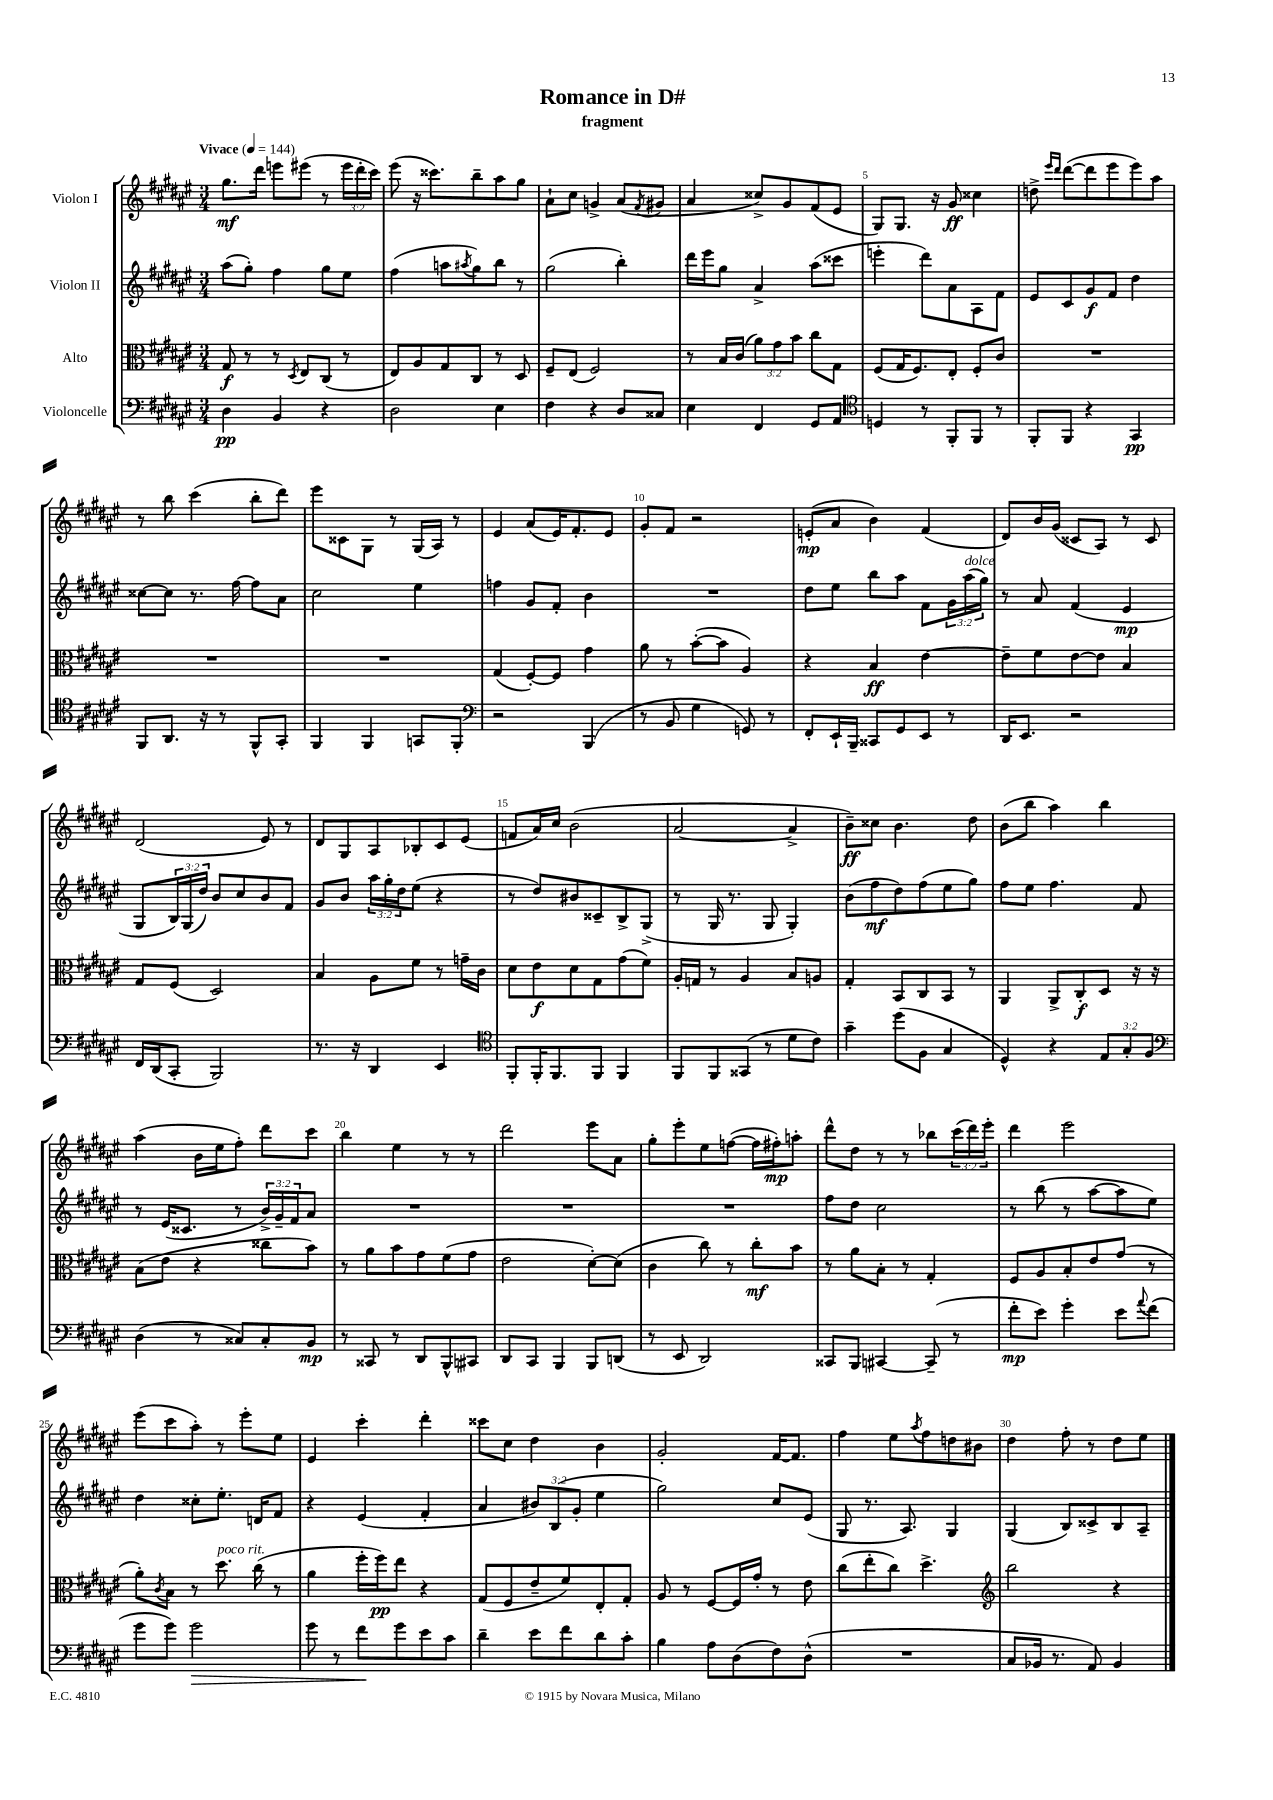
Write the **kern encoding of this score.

**kern	**kern	**kern	**kern
*staff4	*staff3	*staff2	*staff1
*clefF4	*clefC3	*clefG2	*clefG2
*k[f#c#g#d#a#e#]	*k[f#c#g#d#a#e#]	*k[f#c#g#d#a#e#]	*k[f#c#g#d#a#e#]
*M3/4	*M3/4	*M3/4	*M3/4
*MM144	*MM144	*MM144	*MM144
4D#	8G#	(8aa#	8.gg#
.	8r	8gg#')	.
.	.	.	16ddd#
4BB	8r	4ff#	8eee
.	8qD#	.	.
.	8E#	.	(8eee#
4r	(8C#	8gg#	8r
.	8r	8ee#	24eee#
.	.	.	24ddd#'
.	.	.	24ccc#)
=	=	=	=
2D#	8E#)	(4ff#	(8eee#
.	8A#	.	16r
.	.	.	8.ccc##)
.	8G#	8aa	.
.	.	8qaa#	.
.	8C#	8gg#)	8bb~
4E#	8r	8bb	8aa#
.	8D#	8r	8gg#
=	=	=	=
4F#	8F#~	(2gg#	8a#`
.	(8E#	.	8cc#
4r	2F#)	.	4g^
8D#	.	4bb')	(8a#
.	.	.	8qf#
8C##	.	.	8g#
=	=	=	=
4E#	8r	16ddd#	4a#
.	.	16eee#	.
.	16B	8gg#	.
.	(16c#	.	.
4FF#	12a#)	4a#^	8cc##^)
.	12g#	.	.
.	.	.	8g#
.	12b	.	.
8GG#	8cc#	(8aa#	(8f#
8AA#	8G#	8ccc##	8e#
=	=	=	=
*clefC4	*	*	*
4D	(8F#	4eee'	8G#)
.	16G#	.	8.G#
.	8.F#)	.	.
8r	.	8ddd#)	.
.	.	.	16r
8FF#'	8E#'	8a#	8g#
8FF#	8F#'	8A#	4cc##
8r	8c#	8f#	.
=	=	=	=
8FF#'	2.r	8e#	8dd^
.	.	.	16qqeee#
.	.	.	16qqddd#
8FF#	.	8c#	([8ddd#
4r	.	8g#	8ddd#]
.	.	8f#	8eee#
4GG#	.	4dd#	8eee#)
.	.	.	8aa#
=	=	=	=
8FF#	2.r	[8cc##	8r
8.AA#	.	8cc##]	8bb
.	.	8.r	(4ccc#
16r	.	.	.
8r	.	.	.
.	.	[16ff#	.
8FF#^^	.	8ff#]	8bb'
8GG#'	.	8a#	8ddd#)
=	=	=	=
4FF#	2.r	2cc#	8eee#
.	.	.	8c##
4FF#	.	.	8G#
.	.	.	8r
8GG	.	4ee#	(16G#
.	.	.	16A#)
8FF#'	.	.	8r
=	=	=	=
*clefF4	*	*	*
2r	(4G#	4ff	4e#
.	[8F#')	8g#	(8a#
.	8F#]	8f#'	16e#)
.	.	.	8.f#'
(4BBB	4g#	4b	.
.	.	.	8e#
=	=	=	=
8r	8a#	2.r	8g#'
8BB	8r	.	8f#
4G#	([8b'	.	2r
.	8b]	.	.
8GG)	4A#)	.	.
8r	.	.	.
=	=	=	=
8FF#'	4r	8dd#	(8e'
16EE#`	.	8ee#	8a#
16BBB~	.	.	.
8CC##	4B	8bb	4b)
8GG#	.	8aa#	.
8EE#	[4e#	8f#	(4f#
8r	.	24g#	.
.	.	(24aa#	.
.	.	24gg#)	.
=	=	=	=
16DD#	8e#~]	8r	8d#)
8.EE#	.	.	.
.	8f#	8a#	16b
.	.	.	(16g#
2r	[8e#	(4f#	8c##
.	8e#]	.	8A#)
.	4B	4e#	8r
.	.	.	8c##
=	=	=	=
16FF#	8G#	8G#	(2d#
(16DD#	.	.	.
8CC#'	(8F#	24B)	.
.	.	(24G#	.
.	.	24dd#)	.
2BBB)	2D#)	8b	.
.	.	8cc#	.
.	.	8b	8e#)
.	.	8f#	8r
=	=	=	=
8.r	4B	8g#	8d#
.	.	8b	8G#
16r	.	.	.
4DD#	8A#	24aa#	8A#
.	.	24gg#'	.
.	.	24dd#	.
.	8f#	(8ee#	8B-'
4EE#	8r	4r	8c#
.	16g~	.	(8e#
.	16c#	.	.
=	=	=	=
*clefC4	*	*	*
8FF#'	8d#	8r	8f
16FF#'	8e#	8dd#)	16a#)
8.FF#	.	.	16cc#
.	8d#	8b#	(2b
8FF#	8G#	8c##~	.
4FF#	(8g#	8B^	.
.	8f#)	(8G#^	.
=	=	=	=
8FF#	16A#'	8r	[2a#
.	16G	.	.
8FF#	8r	16G#	.
.	.	8.r	.
(8GG##	4A#	.	.
8r	.	8G#	.
8d#	8B	4G#')	4a#^]
8c#)	8A	.	.
=	=	=	=
4g#~	4G#'	(8b	8b~)
.	.	8ff#	8cc##
(8dd#	8BB	8dd#)	4.b
8F#	8C#	(8ff#	.
4G#	8BB	8ee#	.
.	8r	8gg#)	8dd#
=	=	=	=
4D#^^)	4AA#	8ff#	(8b
.	.	8ee#	8bb
4r	8AA#^	4.ff#	4aa#)
.	8C#'	.	.
12E#	8D#	.	4bb
12G#'	.	.	.
.	16r	8f#	.
12F#	.	.	.
.	16r	.	.
=	=	=	=
*clefF4	*	*	*
(4D#	(8B	8r	(4aa#
.	8e#	(16e#	.
.	.	8.c##	.
8r	4r	.	16b
.	.	.	16ee#
8C##)	.	8r	8ff#')
8C##'	8cc##	24b^)	8ddd#
.	.	24g#~	.
.	.	24f#	.
8BB	8b)	8a#	8ccc#
=	=	=	=
8r	8r	2.r	4bb
8CC##	8a#	.	.
8r	8b	.	4ee#
8DD#	8g#	.	.
8BBB^^	(8f#	.	8r
8CC#	8g#	.	8r
=	=	=	=
8DD#	2e#	2.r	2ddd#
8CC#	.	.	.
4BBB	.	.	.
8BBB	[8d#')	.	8eee#
(8DD	(8d#]	.	8a#
=	=	=	=
8r	4c#	2.r	8gg#'
8EE#	.	.	8eee#'
2DD#)	8cc#)	.	8ee#
.	8r	.	([8ff
.	8cc#'	.	16ff]
.	.	.	16ff#')
.	8b	.	8aa'
=	=	=	=
8CC##	8r	8ff#	8ddd#^^
8BBB	8a#	8dd#	8dd#
[4CC#	8B'	2cc#	8r
.	8r	.	8r
(8CC#~]	4G#'	.	8bb-
8r	.	.	(24ccc#
.	.	.	24ddd#)
.	.	.	24eee#'
=	=	=	=
8f#'	8F#	8r	4ddd#
8e#)	8A#	(8bb	.
4g#'	8B'	8r	2eee#
.	8e#	[8aa#	.
8e#	(8g#	8aa#]	.
8qqa#	.	.	.
(8f#	8r	8ee#)	.
=	=	=	=
8g#	8a#')	4dd#	(8eee#
.	8qc#	.	.
8g#)	8B	.	8ccc#
2g#	8r	8cc##'	8aa#')
.	8.dd#	8.ee#'	8r
.	.	.	8eee#'
.	(16cc#	16d	.
.	8r	8f#	8ee#
=	=	=	=
8g#	4a#	4r	4e#
8r	.	.	.
8f#	16ff#'	(4e#	4ccc#'
.	16ff#)	.	.
8g#	8ee#	.	.
8e#	4r	4f#'	4ddd#'
8c#	.	.	.
=	=	=	=
4d#~	(8G#	4a#	8ccc##
.	8F#	.	8cc#
8e#	8e#~	12b#)	4dd#
.	.	(12B	.
8f#	8f#)	.	.
.	.	12g#'	.
8d#	8E#'	4ee#	4b
8c#'	8G#'	.	.
=	=	=	=
4B	8A#	2gg#)	2g#'
.	8r	.	.
8A#	[8F#	.	.
(8D#	16F#]	.	.
.	16g#'	.	.
8F#)	8r	8cc#	[16f#
.	.	.	8.f#]
(8D#^^	8e#	(8e#	.
=	=	=	=
2.r	(8cc#	8G#	4ff#
.	8ee#'	8.r	.
.	8cc#)	.	8ee#
.	.	8.A#)	.
.	.	.	8qaa#
.	4.dd#^	.	8ff#
.	.	4G#	8dd
.	.	.	8b#
=	=	=	=
*	*clefG2	*	*
8C#	2bb	(4G#	4dd#
16BB-	.	.	.
8.r	.	.	.
.	.	8B)	8ff#'
8AA#)	.	8c##^	8r
4BB-	4r	8B	8dd#
.	.	8A#~	8ee#
==	==	==	==
*-	*-	*-	*-
